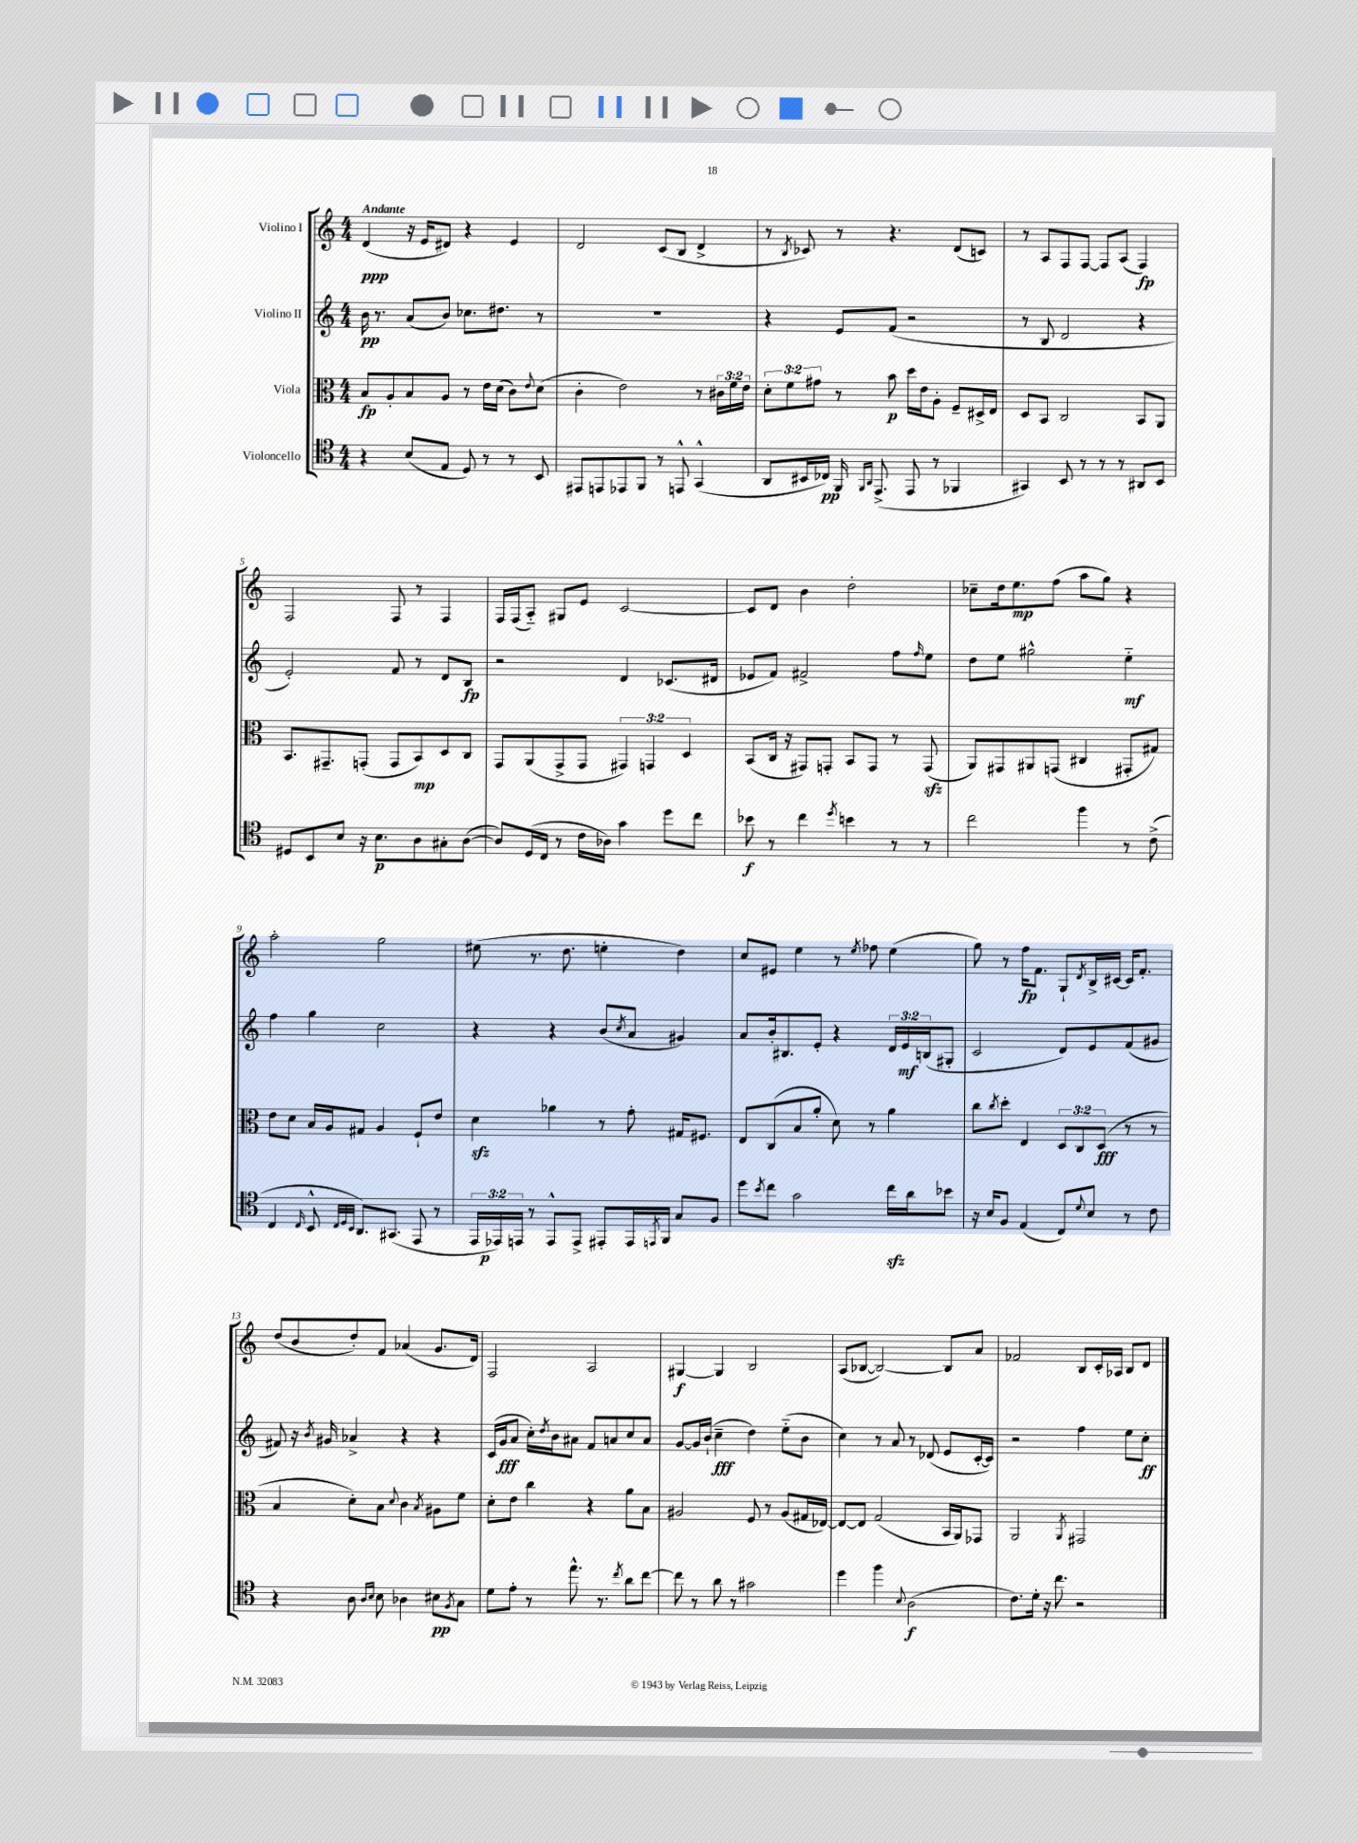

**kern	**dynam	**kern	**dynam	**kern	**dynam	**kern	**dynam
*part4	*part4	*part3	*part3	*part2	*part2	*part1	*part1
*staff4	*staff4	*staff3	*staff3	*staff2	*staff2	*staff1	*staff1
*I"Violoncello	*	*I"Viola	*	*I"Violino II	*	*I"Violino I	*
*clefC4	*	*clefC3	*	*clefG2	*	*clefG2	*
*k[]	*	*k[]	*	*k[]	*	*k[]	*
*M4/4	*	*M4/4	*	*M4/4	*	*M4/4	*
=1	=1	=1	=1	=1	=1	=1	=1
!	!	!	!	!	!	!LO:TX:a:B:t=Andante	!
4r	.	8B/L	fp	16b\	pp	(4d/	ppp
.	.	.	.	8.r	.	.	.
.	.	8A'/	.	.	.	.	.
(8B/L	.	8B/	.	(8a/L	.	16r	.
.	.	.	.	.	.	16e/KL	.
8E/J	.	8A/J	.	8b/J)	.	8d#X/J)	.
8D/)	.	8r	.	8.cc-X\L	.	4r	.
8r	.	16e\LL	.	.	.	.	.
.	.	(16d\JJ	.	8.dd#X\J	.	.	.
8r	.	8c\L)	.	.	.	4e/	.
.	.	8qqe/	.	.	.	.	.
8BB/	.	(8d\J	.	8r	.	.	.
=2	=2	=2	=2	=2	=2	=2	=2
8EE#X/L	.	4c'\	.	1r	.	2d/	.
8EEn/	.	.	.	.	.	.	.
8EE-X/	.	2e\)	.	.	.	.	.
8FF/J	.	.	.	.	.	.	.
8r	.	.	.	.	.	(8c/L	.
8EEn^^/	.	.	.	.	.	8B/J	.
(4GG^^/	.	8r	.	.	.	4d^/	.
.	.	24c#X\LL	.	.	.	.	.
.	.	24f\	.	.	.	.	.
.	.	24e\JJ	.	.	.	.	.
=3	=3	=3	=3	=3	=3	=3	=3
8AA/L	.	12d'\L	.	4r	.	8r	.
.	.	12f\	.	.	.	.	.
.	.	.	.	.	.	8qB/	.
16BB#X/L	.	.	.	.	.	8c-X/)	.
.	.	12g#X\J	.	.	.	.	.
16C-X/JJ)	pp	.	.	.	.	.	.
16FF/	.	8r	.	8e/L	.	8r	.
16qqFF/LL	.	.	.	.	.	.	.
16qqAA/JJ	.	.	.	.	.	.	.
(8.EE^/	.	.	.	.	.	.	.
.	.	8b\	p	(8f/J	.	4.r	.
8EE/	.	16dd\LL	.	2r	.	.	.
.	.	16e\J	.	.	.	.	.
8r	.	8A'\J	.	.	.	.	.
4FF-X/	.	8F~/L	.	.	.	(8d/L	.
.	.	16D#X^/L	.	.	.	8cn/J)	.
.	.	16E/JJ	.	.	.	.	.
=4	=4	=4	=4	=4	=4	=4	=4
4GG#X/)	.	8D/L	.	8r	.	8r	.
.	.	8BB/J	.	8B/	.	8A/L	.
8BB/	.	2C/	.	2d/	.	8F/	.
8r	.	.	.	.	.	[8F/J	.
8r	.	.	.	.	.	8F/L]	.
8r	.	.	.	.	.	(8A/J	.
8AA#X/L	.	8BB/L	.	4r	.	4F/)	fp
8BB/J	.	8AA/J	.	.	.	.	.
!!LO:LB:g=z
=5	=5	=5	=5	=5	=5	=5	=5
8D#X/L	.	8.BB/L	.	2e'/)	.	2F/	.
8BB/	.	.	.	.	.	.	.
.	.	8.GG#X~/	.	.	.	.	.
8B/J	.	.	.	.	.	.	.
16r	.	(8GGn'/J	.	.	.	.	.
8.B\L	p	.	.	.	.	.	.
.	.	8GG/L	.	8f/	.	8F/	.
8A\	.	8BB/)	mp	8r	.	8r	.
8G#X'\	.	8D/	.	8d/L	.	4F/	.
([8A\J	.	8C/J	.	8B/J	fp	.	.
=6	=6	=6	=6	=6	=6	=6	=6
8A/L])	.	8GG/L	.	2r	.	16F/LL	.
.	.	.	.	.	.	(16F/J	.
(16D/L	.	(8AA/	.	.	.	8A/J)	.
16C/JJ	.	.	.	.	.	.	.
8r	.	8GG^/	.	.	.	8G#X/L	.
16c\LL	.	8GG/J	.	.	.	8e/J	.
16A-X\JJ)	.	.	.	.	.	.	.
4g\	.	6GG#X/)	.	4d/	.	[2c/	.
.	.	6GGn/	.	.	.	.	.
8dd\L	.	.	.	(8.c-X/L	.	.	.
.	.	6D/	.	.	.	.	.
8cc\J	.	.	.	.	.	.	.
.	.	.	.	16d#X/Jk	.	.	.
=7	=7	=7	=7	=7	=7	=7	=7
8b-X\	f	(8BB/L	.	8e-X/L	.	8c/L]	.
8r	.	16C/Jk	.	8f/J)	.	8d/J	.
.	.	16r	.	.	.	.	.
4cc\	.	8GG#X/L)	.	2f#X^/	.	4b\	.
.	.	8GGn'/J	.	.	.	.	.
8qdd/	.	.	.	.	.	.	.
4bn\	.	8BB/L	.	.	.	2dd'\	.
.	.	8GG/J	.	.	.	.	.
8r	.	8r	.	8ff\L	.	.	.
.	.	.	.	16qqff/	.	.	.
8r	.	(8GGzz/	.	8ee\J	.	.	.
=8	=8	=8	=8	=8	=8	=8	=8
2cc\	.	8AA/L)	.	8dd\L	.	8cc-X~\L	.
.	.	8GG#X/	.	8ee\J	.	16dd\k	.
.	.	.	.	.	.	8.ee\	mp
.	.	8AA#X/	.	2gg#X^^\	.	.	.
.	.	(8GGn/J	.	.	.	(8ff\J	.
4ff\	.	4C#X/	.	.	.	8aa\L	.
.	.	.	.	.	.	8gg\J)	.
8r	.	8GG#X'/L	.	4ee\	mf	4r	.
(8c^\	.	8G#X/J)	.	.	.	.	.
!!LO:LB:g=z
=9	=9	=9	=9	=9	=9	=9	=9
4C/	.	8e\L	.	4ff\	.	2aa'\	.
.	.	8d\J	.	.	.	.	.
16qqC/	.	.	.	.	.	.	.
8BB^^/	.	16B/LL	.	4gg\	.	.	.
.	.	16A/J	.	.	.	.	.
32qqC/LLL	.	.	.	.	.	.	.
32qqD/	.	.	.	.	.	.	.
32qqBB/JJJ	.	.	.	.	.	.	.
8.AA/L)	.	8G#X/J	.	.	.	.	.
.	.	4A/	.	2cc\	.	2gg\	.
(8.GG#X/J	.	.	.	.	.	.	.
8EE/	.	8F`/L	.	.	.	.	.
8r	.	8e/J	.	.	.	.	.
=10	=10	=10	=10	=10	=10	=10	=10
24EE/LL	.	4dzz\	.	4r	.	(8ee#X\	.
24EE-X/)	p	.	.	.	.	.	.
24EEn/JJ	.	.	.	.	.	.	.
8r	.	.	.	.	.	8.r	.
8EE^^/L	.	4a-X\	.	4r	.	.	.
.	.	.	.	.	.	8.dd\	.
8EE^/J	.	.	.	.	.	.	.
8EE#X'/L	.	8r	.	(8b/L	.	4een'\	.
.	.	.	.	8qcc/	.	.	.
16EE#/L	.	8g'\	.	8a/J	.	.	.
8qEEn/	.	.	.	.	.	.	.
16FF/JJ	.	.	.	.	.	.	.
8G/L	.	16G#X/KL	.	4g#X/)	.	4dd\)	.
.	.	8.F#X/J	.	.	.	.	.
8F/J	.	.	.	.	.	.	.
=11	=11	=11	=11	=11	=11	=11	=11
8dd\L	.	8E/L	.	8a/L	.	8cc/L	.
8qb/	.	.	.	.	.	.	.
8cc\J	.	(8C/	.	16b'/k	.	8e#X/J	.
.	.	.	.	8.B#X/	.	.	.
2g\	.	8B/	.	.	.	4ee\	.
.	.	8a'/J	.	8e'/J	.	.	.
.	.	8d\)	.	4r	.	8r	.
.	.	.	.	.	.	8qee/	.
.	.	8r	.	.	.	8ff-X\	.
16cczz\LL	.	4a\	.	24d/LL	.	(4ee\	.
.	.	.	.	24e/	mf	.	.
16a\J	.	.	.	.	.	.	.
.	.	.	.	(24Bn/J	.	.	.
8b-X\J	.	.	.	8G#X'/J	.	.	.
=12	=12	=12	=12	=12	=12	=12	=12
16r	.	8cc\L	.	2c/	.	8gg\)	.
16B/KL	.	.	.	.	.	.	.
.	.	8qcc/	.	.	.	.	.
8F/J	.	8dd'\J	.	.	.	8r	.
(4E/	.	4E/	.	.	.	16ff\KL	fp
.	.	.	.	.	.	8.f\J	.
8C/L)	.	12D/L	.	8d/L)	.	8G`/L	.
.	.	12C/	.	.	.	.	.
8qqd/	.	.	.	.	.	8qd/	.
8B/J	.	.	.	8e/	.	16B^/L	.
.	.	(12D/J	fff	.	.	.	.
.	.	.	.	.	.	[16c#X/JJ	.
8r	.	8r	.	(8f/	.	16c#/KL]	.
.	.	.	.	.	.	8.f'/J	.
8c\	.	8r	.	8g#X/J	.	.	.
!!LO:LB:g=z
=13	=13	=13	=13	=13	=13	=13	=13
4r	.	4B/	.	8f#X/)	.	(8dd/L	.
.	.	.	.	16r	.	8b/	.
.	.	.	.	8qb/	.	.	.
.	.	.	.	16g#X/	.	.	.
8A\	.	8d'\L)	.	4a-X^/	.	8dd'/)	.
16qqA/LL	.	.	.	.	.	.	.
16qqB/JJ	.	.	.	.	.	.	.
8B\	.	8B\J	.	.	.	8f/J	.
.	.	8qqd/	.	.	.	.	.
4A-X\	.	4c\	.	4r	.	(4a-X/	.
.	.	8qB/	.	.	.	.	.
8B#X\L	pp	8A#X\L	.	4r	.	8.g/L	.
8qF/	.	.	.	.	.	.	.
8G\J	.	8f\J	.	.	.	.	.
.	.	.	.	.	.	16d/Jk)	.
=14	=14	=14	=14	=14	=14	=14	=14
8d\L	.	8d'\L	.	(16c/LL	.	2F/	.
.	.	.	.	16g/J	fff	.	.
8e'\J	.	8e\J	.	8a/J	.	.	.
8r	.	4cc\	.	16cc'\LL)	.	.	.
.	.	.	.	8qdd/	.	.	.
.	.	.	.	16b\J	.	.	.
8.ee^^\	.	.	.	8a#X\J	.	.	.
.	.	4r	.	8f/L	.	2A/	.
8.r	.	.	.	.	.	.	.
.	.	.	.	8an/	.	.	.
8qcc/	.	.	.	.	.	.	.
8a\L	.	8a\L	.	8cc/	.	.	.
[8cc\J	.	8B\J	.	8a/J	.	.	.
=15	=15	=15	=15	=15	=15	=15	=15
8cc\]	.	2A#X/	.	[8g/L	.	[4G#X/	f
8r	.	.	.	16g/L]	.	.	.
.	.	.	.	(16b`/JJ	.	.	.
8a\	.	.	.	4cc~\	fff	4G#/]	.
8r	.	.	.	.	.	.	.
2g#X\	.	8F/	.	4dd\)	.	2B/	.
.	.	8r	.	.	.	.	.
.	.	(8A#/L	.	(8ee\L	.	.	.
.	.	16G#X/L	.	8b\J	.	.	.
.	.	[16E-X/JJ)	.	.	.	.	.
=16	=16	=16	=16	=16	=16	=16	=16
4dd\	.	8E-/L_	.	4cc\)	.	(8A/L	.
.	.	8E-/J]	.	.	.	[8B-X/J	.
4ff\	.	(2G/	.	8r	.	2B-/_)	.
.	.	.	.	8a/	.	.	.
8qqB/	.	.	.	.	.	.	.
(2A\	f	.	.	8r	.	.	.
.	.	.	.	(8d-X/	.	.	.
.	.	16BB/LL	.	8e/L	.	8B-/L]	.
.	.	16AA/J)	.	.	.	.	.
.	.	8GG-X/J	.	[16c'/L	.	8a/J	.
.	.	.	.	16c/JJ])	.	.	.
=17	=17	=17	=17	=17	=17	=17	=17
8.c\L)	.	2AA/	.	2r	.	2f-X/	.
16d'\Jk	.	.	.	.	.	.	.
16r	.	.	.	.	.	.	.
8.cc\	.	.	.	.	.	.	.
.	.	8qAA/	.	.	.	.	.
2r	.	2GG#X/	.	4ff\	.	8B/L	.
.	.	.	.	.	.	16c'/L	.
.	.	.	.	.	.	16A-X/JJ	.
.	.	.	.	8ee\L	.	8B/L	.
.	.	.	.	8cc'\J	ff	8d/J	.
==	==	==	==	==	==	==	==
*-	*-	*-	*-	*-	*-	*-	*-
